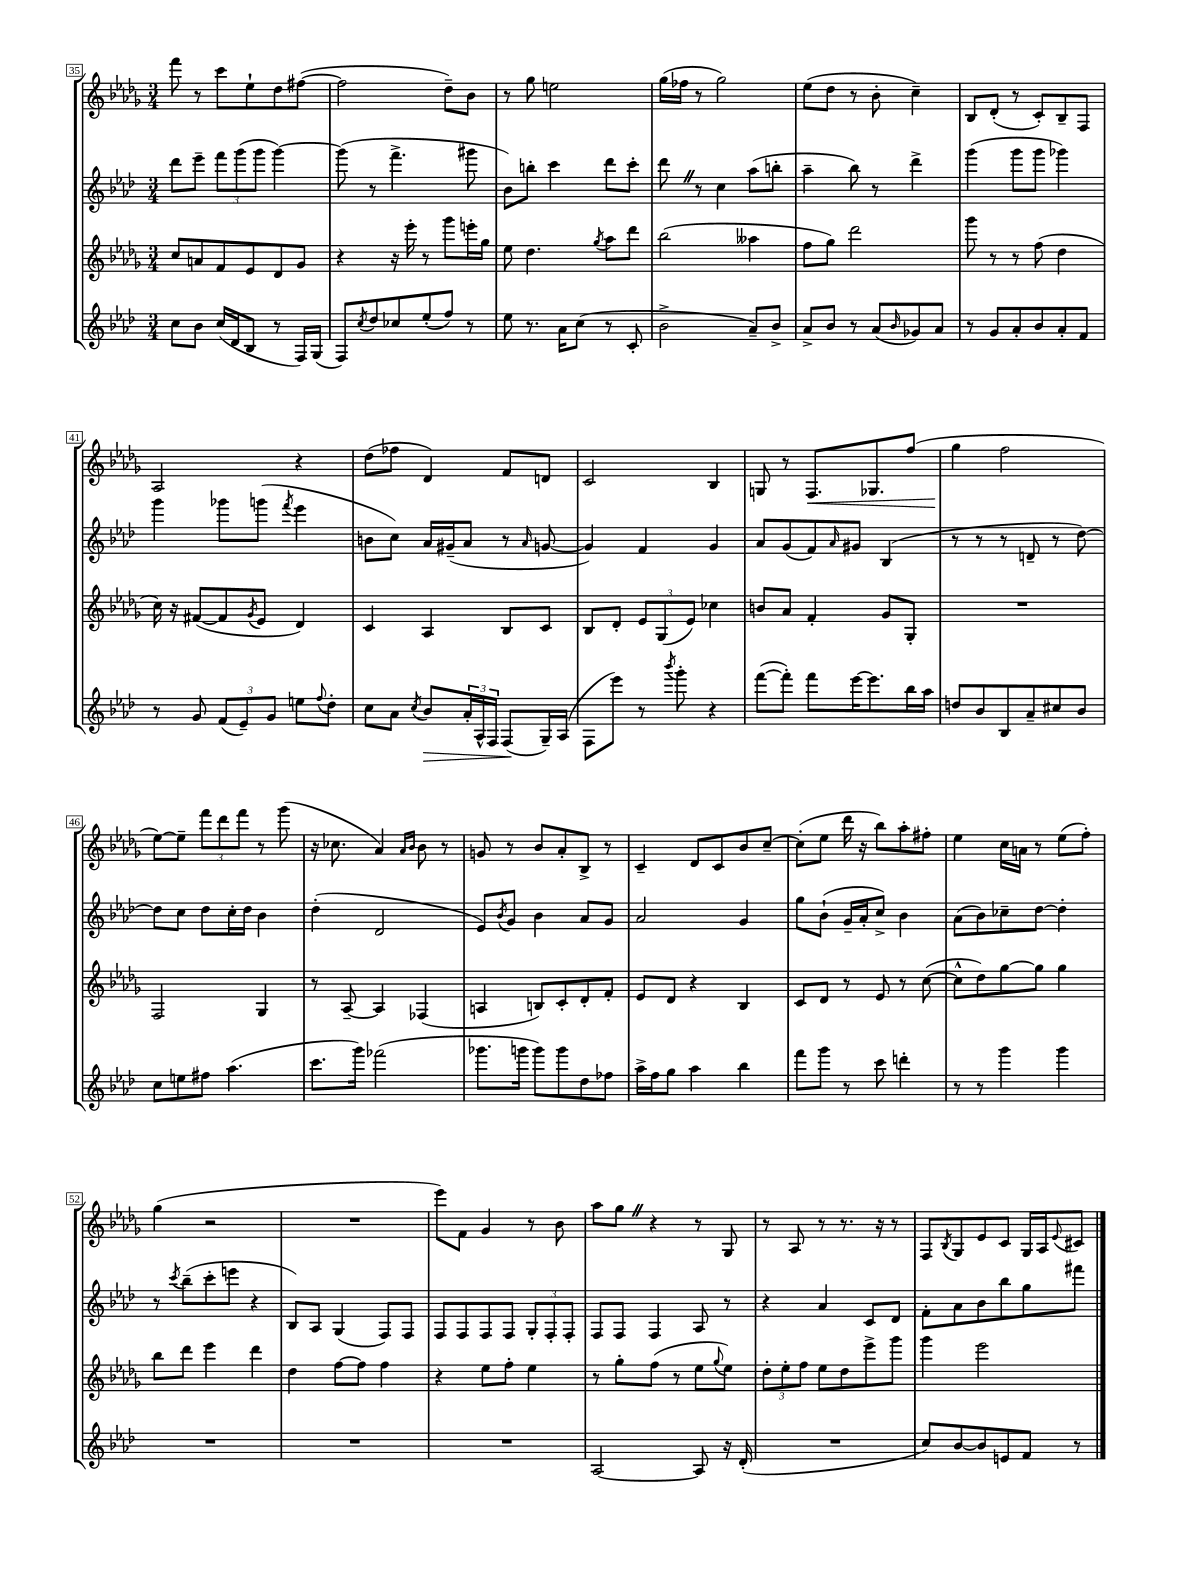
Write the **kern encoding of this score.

**kern	**dynam	**kern	**kern	**kern	**dynam
*part4	*part4	*part3	*part2	*part1	*part1
*staff4	*staff4	*staff3	*staff2	*staff1	*staff1
*clefG2	*	*clefG2	*clefG2	*clefG2	*
*k[b-e-a-d-]	*	*k[b-e-a-d-g-]	*k[b-e-a-d-]	*k[b-e-a-d-g-]	*
*M3/4	*	*M3/4	*M3/4	*M3/4	*
=35	=35	=35	=35	=35	=35
8cc\L	.	8cc/L	8ddd-\L	8fff\	.
8b-\J	.	8an/	8eee-~\J	8r	.
(16cc/LL	.	8f/	12fff\L	8ccc\L	.
16d-/J	.	.	.	.	.
.	.	.	(12ggg\	.	.
8B-/J	.	8e-/	.	8ee-`\	.
.	.	.	12ggg\J	.	.
8r	.	8d-/	[4ggg\)	8dd-\	.
16F/LL)	.	8g-/J	.	([8ff#X\J	.
(16G/JJ	.	.	.	.	.
=36	=36	=36	=36	=36	=36
8F/L)	.	4r	(8ggg\]	2ff#\]	.
8qcc/	.	.	.	.	.
8dd-/	.	.	8r	.	.
8cc-X/	.	16r	4.fff^\	.	.
.	.	16eee-'\	.	.	.
(8ee-'/	.	8r	.	.	.
8ff/J)	.	8ggg-\L	.	8dd-~\L)	.
8r	.	16eeen'\L	8ggg#X\	8b-\J	.
.	.	16gg-\JJ	.	.	.
=37	=37	=37	=37	=37	=37
8ee-\	.	8ee-\	8b-\L)	8r	.
8.r	.	4.dd-\	8bbn'\J	8gg-\	.
.	.	.	4ccc\	2een\	.
16a-\KL	.	.	.	.	.
(8cc\J	.	.	.	.	.
.	.	8qgg-/	.	.	.
8r	.	8aa-\L	8ddd-\L	.	.
8c'/	.	8ddd-\J	8ccc'\J	.	.
=38	=38	=38	=38	=38	=38
2b-^\	.	(2bb-\	8ddd-Z\	(16gg-\LL	.
.	.	.	.	16ff-X\JJ	.
.	.	.	8r	8r	.
.	.	.	4cc\	2gg-\)	.
8a-~/L)	.	4aa--X\	(8aa-\L	.	.
8b-^/J	.	.	8bbn'\J	.	.
=39	=39	=39	=39	=39	=39
8a-^/L	.	8ff\L	4aa-~\	(8ee-\L	.
8b-/J	.	8gg-\J)	.	8dd-\J	.
8r	.	2ddd-\	8bb-\)	8r	.
(8a-/L	.	.	8r	8b-'\	.
16qqb-/	.	.	.	.	.
8g-X/)	.	.	4ddd-^\	4cc~\)	.
8a-/J	.	.	.	.	.
=40	=40	=40	=40	=40	=40
8r	.	8ggg-\	(4ggg\	8B-/L	.
8g/L	.	8r	.	(8d-'/J	.
8a-'/	.	8r	8ggg\L	8r	.
8b-/	.	(8ff\	8ggg\J	8c'/L)	.
8a-'/	.	4dd-\	4ggg-X\)	8B-~/	.
8f/J	.	.	.	8F/J	.
!!LO:LB:g=z
=41	=41	=41	=41	=41	=41
8r	.	16cc\)	4ggg\	2A-/	.
.	.	16r	.	.	.
8g/	.	([8f#X/L	.	.	.
(12f/L	.	8f#/]	8ggg-X\L	.	.
12e-~/)	.	.	.	.	.
.	.	8qg-/	.	.	.
.	.	8e-/J	(8gggn\J	.	.
12g/J	.	.	.	.	.
.	.	.	8qfff/	.	.
8een\L	.	4d-/)	4eee-\	4r	.
8qqff/	.	.	.	.	.
8dd-'\J	.	.	.	.	.
=42	=42	=42	=42	=42	=42
8cc\L	.	4c/	8bn\L	(8dd-\L	.
8a-\J	.	.	8cc\J)	8ff-X\J	.
8qcc/	.	.	.	.	.
!	!LO:HP:b	!	!	!	!
8b-/L	>	4A-/	16a-/LL	4d-/)	.
.	.	.	(16g#X~/J	.	.
24a-'/L	.	.	8a-/J	.	.
24A-^^/	.	.	.	.	.
24F/JJ	.	.	.	.	.
(8F/L	.	8B-/L	8r	8f/L	.
.	.	.	16qqa-/	.	.
16G~/L)	]	8c/J	[8gn/	8dn/J	.
(16A-/JJ	.	.	.	.	.
=43	=43	=43	=43	=43	=43
8F\L	.	8B-/L	4g/])	2c/	.
8eee-\J)	.	8d-'/J	.	.	.
8r	.	12e-/L	4f/	.	.
.	.	(12G-/	.	.	.
8qbbb-/	.	.	.	.	.
8ggg'\	.	.	.	.	.
.	.	12e-/J)	.	.	.
4r	.	4cc-X\	4g/	4B-/	.
=44	=44	=44	=44	=44	=44
([8fff\L	.	8bn/L	8a-/L	8Gn/	.
8fff'\J])	.	8a-/J	(8g/	8r	.
!	!	!	!	!	!LO:HP:b
8fff\L	.	4f'/	8f/)	8.F/L	<
.	.	.	16qqa-/	.	.
[16eee-\K	.	.	8g#X/J	.	.
8.eee-\]	.	.	.	8.G-X/	.
.	.	8g-/L	(4B-/	.	.
16bb-\L	.	8G-'/J	.	(8ff/J	.
16aa-\JJ	.	.	.	.	.
=45	=45	=45	=45	=45	=45
8ddn/L	.	2.r	8r	4gg-\	.
8b-/	.	.	8r	.	.
8B-/	.	.	8r	2ff\	[
8a-~/	.	.	8dn~/	.	.
8cc#X/	.	.	8r	.	.
8b-/J	.	.	[8dd-\)	.	.
!!LO:LB:g=z
=46	=46	=46	=46	=46	=46
8cc\L	.	2F/	8dd-\L]	[8ee-\L)	.
8een\	.	.	8cc\J	8ee-~\J]	.
8ff#X\J	.	.	8dd-\L	12fff\L	.
.	.	.	.	12ddd-\	.
(4.aa-\	.	.	16cc'\L	.	.
.	.	.	.	12fff\J	.
.	.	.	16dd-\JJ	.	.
.	.	4G-/	4b-\	8r	.
.	.	.	.	(8ggg-\	.
=47	=47	=47	=47	=47	=47
8.ccc\L	.	8r	(4dd-'\	16r	.
.	.	.	.	8.cc-X\	.
.	.	[8A-~/	.	.	.
16ggg\Jk)	.	.	.	.	.
(2fff-X\	.	4A-/]	2d-/	4a-/)	.
.	.	.	.	16qqa-/LL	.
.	.	.	.	16qqb-/JJ	.
.	.	(4F-X/	.	8b-\	.
.	.	.	.	8r	.
=48	=48	=48	=48	=48	=48
8.ggg-X\L	.	4An/	8e-/L)	8gn/	.
.	.	.	8qb-/	.	.
.	.	.	8g/J	8r	.
16gggn\Jk	.	.	.	.	.
8ggg\L)	.	8Bn/L)	4b-\	8b-/L	.
8ggg\	.	8c'/	.	8a-'/	.
8dd-\	.	8d-'/	8a-/L	8B-^/J	.
8ff-X\J	.	8f'/J	8g/J	8r	.
=49	=49	=49	=49	=49	=49
16aa-^\LL	.	8e-/L	2a-/	4c~/	.
16ff\J	.	.	.	.	.
8gg\J	.	8d-/J	.	.	.
4aa-\	.	4r	.	8d-/L	.
.	.	.	.	8c/	.
4bb-\	.	4B-/	4g/	8b-/	.
.	.	.	.	[8cc~/J	.
=50	=50	=50	=50	=50	=50
8fff\L	.	8c/L	8gg\L	(8cc'\L]	.
8ggg\J	.	8d-/J	(8b-`\J	8ee-\J	.
8r	.	8r	16g~/LL	16ddd-\	.
.	.	.	16a-'/J	16r	.
8ccc\	.	8e-/	8cc^/J)	8bb-\L)	.
4dddn'\	.	8r	4b-\	8aa-'\	.
.	.	([8cc\	.	8ff#X'\J	.
=51	=51	=51	=51	=51	=51
8r	.	8cc^^\L]	(8a-\L	4ee-\	.
8r	.	8dd-\)	8b-\)	.	.
4ggg\	.	[8gg-\	8cc-X~\	16cc\LL	.
.	.	.	.	16an\JJ	.
.	.	8gg-\J]	[8dd-\J	8r	.
4ggg\	.	4gg-\	4dd-'\]	(8ee-\L	.
.	.	.	.	8ff'\J)	.
!!LO:LB:g=z
=52	=52	=52	=52	=52	=52
2.r	.	8bb-\L	8r	(4gg-\	.
.	.	.	8qccc/	.	.
.	.	8ddd-\J	(8bb-~\L	.	.
.	.	4eee-\	8ccc'\	2r	.
.	.	.	8eeen\J	.	.
.	.	4ddd-\	4r	.	.
=53	=53	=53	=53	=53	=53
2.r	.	4dd-\	8B-/L)	2.r	.
.	.	.	8A-/J	.	.
.	.	[8ff\L	(4G/	.	.
.	.	8ff\J]	.	.	.
.	.	4ff\	8F/L)	.	.
.	.	.	8F/J	.	.
=54	=54	=54	=54	=54	=54
2.r	.	4r	8F/L	8eee-\L)	.
.	.	.	8F/	8f\J	.
.	.	8ee-\L	8F/	4g-/	.
.	.	8ff'\J	8F/J	.	.
.	.	4ee-\	12G'/L	8r	.
.	.	.	12F'/	.	.
.	.	.	.	8b-\	.
.	.	.	12F'/J	.	.
=55	=55	=55	=55	=55	=55
[2A-/	.	8r	8F/L	8aa-\L	.
.	.	8gg-'\L	8F/J	8gg-Z\J	.
.	.	(8ff\J	4F/	4r	.
.	.	8r	.	.	.
8A-/]	.	8ee-\L	8A-/	8r	.
.	.	8qqgg-/	.	.	.
16r	.	8ee-\J)	8r	8G-/	.
(16d-'/	.	.	.	.	.
=56	=56	=56	=56	=56	=56
2.r	.	12dd-'\L	4r	8r	.
.	.	12ee-'\	.	.	.
.	.	.	.	8A-/	.
.	.	12ff\J	.	.	.
.	.	8ee-\L	4a-/	8r	.
.	.	8dd-\	.	8.r	.
.	.	8eee-^\	8c/L	.	.
.	.	.	.	16r	.
.	.	8ggg-\J	8d-/J	8r	.
=57	=57	=57	=57	=57	=57
8cc/L)	.	4ggg-\	8f'\L	8F/L	.
.	.	.	.	8qB-/	.
[8b-/	.	.	8a-\	8G-/	.
8b-/]	.	2eee-\	8b-\	8e-/	.
8en/	.	.	8bb-\	8c/J	.
8f/J	.	.	8gg\	16G-/LL	.
.	.	.	.	16A-/J	.
.	.	.	.	8qqe-/	.
8r	.	.	8fff#X\J	8c#X/J	.
==	==	==	==	==	==
*-	*-	*-	*-	*-	*-
